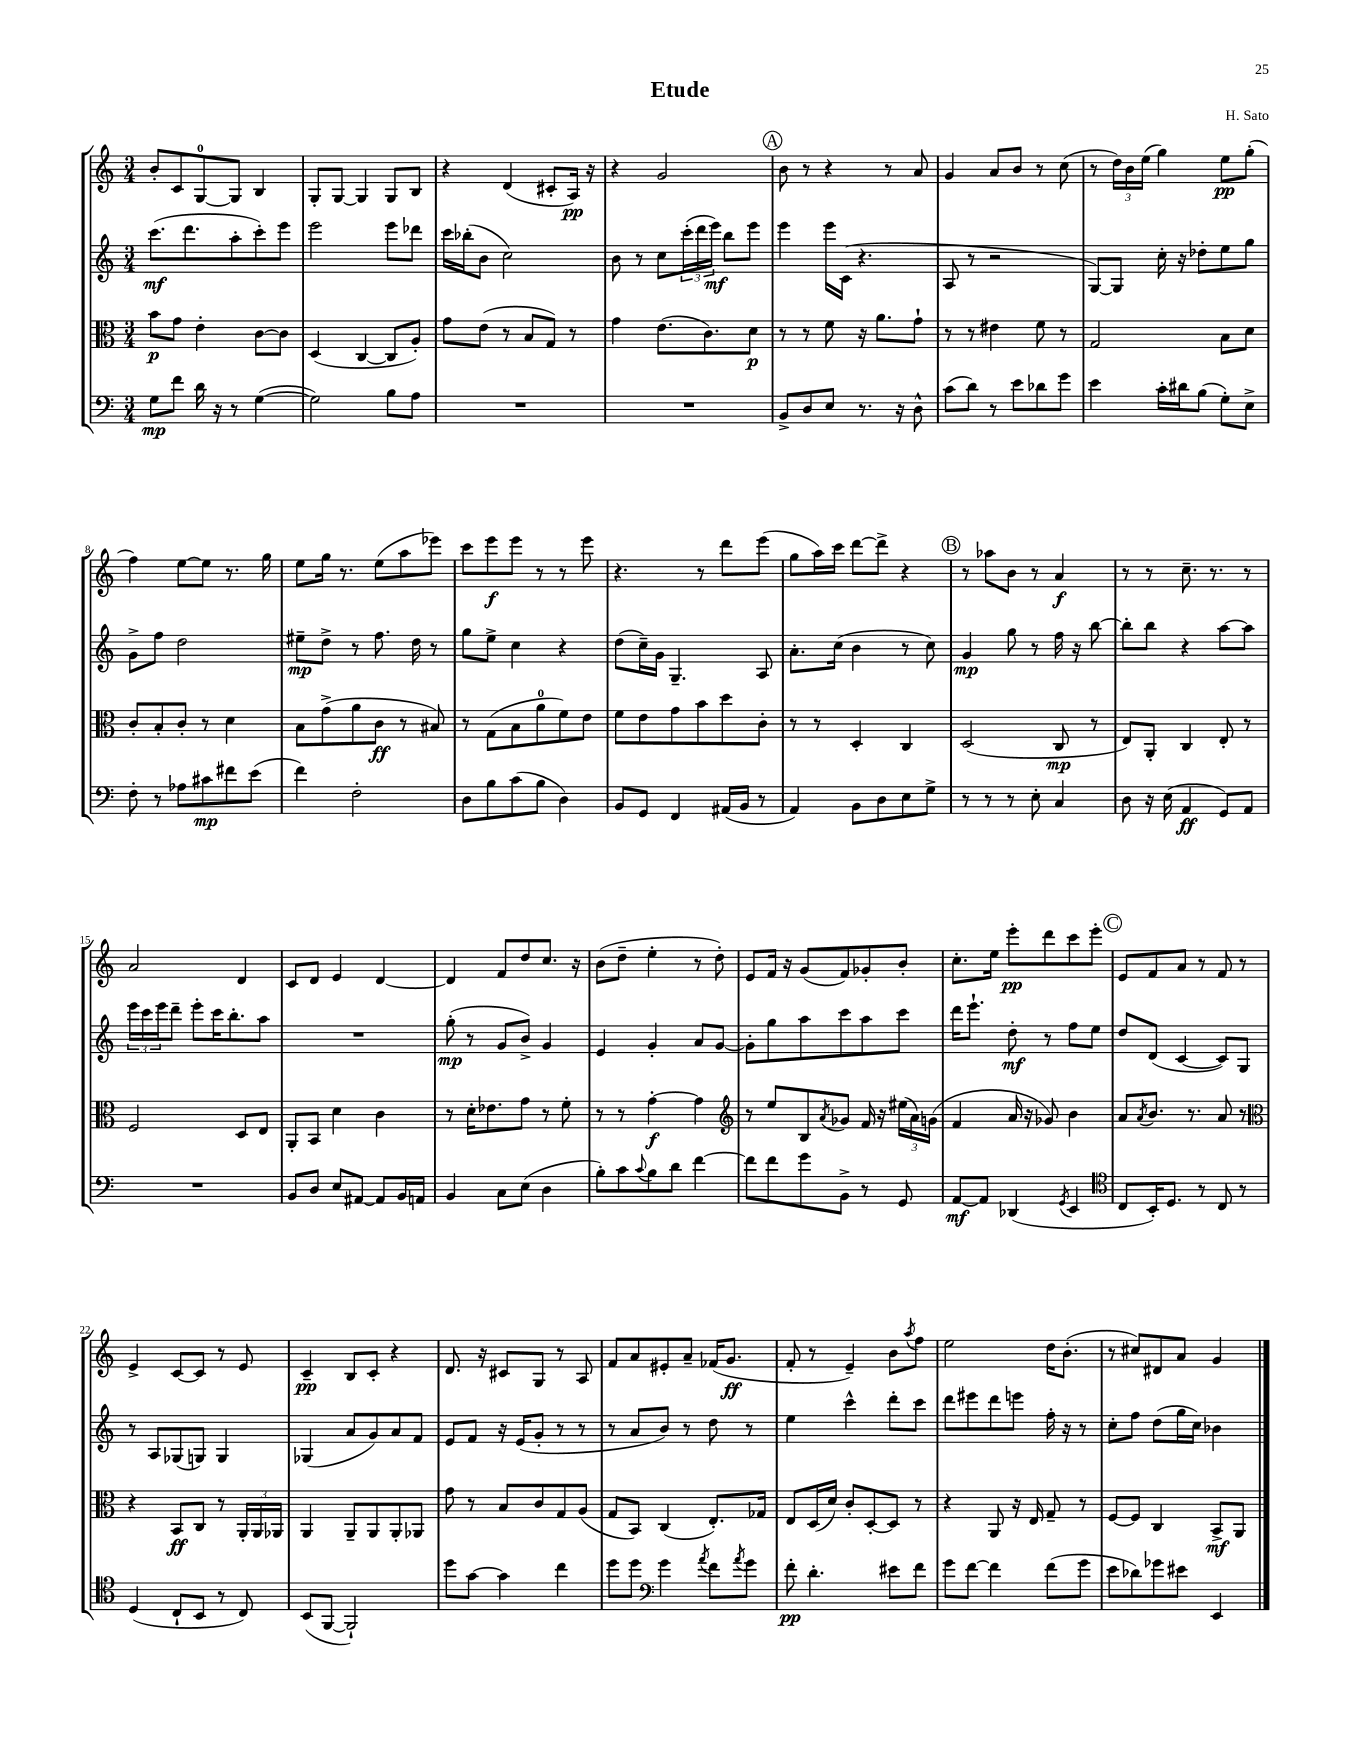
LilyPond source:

\header { title = "Etude" composer = "H. Sato" }
<<
\new StaffGroup <<
\new Staff = "s0" {
    \clef treble \key c \major \numericTimeSignature \time 3/4
    b'8-. c'8 g8-0~ g8 b4 |
    g8-. g8~ g4 g8 b8 |
    r4 d'4( cis'8-. a16\pp) r16 |
    r4 g'2 |
    \mark \markup { \circle "A" } b'8 r8 r4 r8 a'8 |
    g'4 a'8 b'8 r8 c''8( |
    r8 \tuplet 3/2 { d''16) b'16 e''16( } g''4) e''8\pp g''8-.( |
    f''4) e''8~ e''8 r8. g''16 |
    e''8 g''16 r8. e''8( a''8 ees'''8) |
    c'''8 e'''8\f e'''8 r8 r8 e'''8 |
    r4. r8 d'''8 e'''8( |
    g''8 a''16) c'''16 d'''8~ d'''8-> r4 |
    \mark \markup { \circle "B" } r8 aes''8 b'8 r8 a'4\f |
    r8 r8 c''8.-- r8. r8 |
    a'2 d'4 |
    c'8 d'8 e'4 d'4~ |
    d'4 f'8 d''8 c''8. r16 |
    b'8( d''8-- e''4-. r8 d''8-.) |
    e'8 f'16 r16 g'8( f'8) ges'8-. b'8-. |
    c''8.-. e''16 e'''8-.\pp d'''8 c'''8 e'''8-. |
    \mark \markup { \circle "C" } e'8 f'8 a'8 r8 f'8 r8 |
    e'4-> c'8~ c'8 r8 e'8 |
    c'4--\pp b8 c'8-. r4 |
    d'8. r16 cis'8 g8 r8 a8 |
    f'8 a'8 eis'8-. a'8-- fes'16( g'8.\ff |
    f'8-. r8 e'4--) b'8 \acciaccatura { a''8 } f''8 |
    e''2 d''16 b'8.-.( |
    r8 cis''8) dis'8 a'8 g'4 \bar "|." |
}
\new Staff = "s1" {
    \clef treble \key c \major \numericTimeSignature \time 3/4
    c'''8.\mf( d'''8. a''8-. c'''8-.) e'''8 |
    e'''2 e'''8 des'''8 |
    c'''16 bes''16-.( b'8 c''2) |
    b'8 r8 c''8 \tuplet 3/2 { c'''16-.( d'''16 e'''16\mf) } b''8 e'''8 |
    \mark \markup { \circle "A" } e'''4 e'''16 c'16( r4. |
    a8 r8 r2 |
    g8~) g8 c''16-. r16 des''8-. e''8 g''8 |
    g'8-> f''8 d''2 |
    eis''8--\mp d''8-> r8 f''8. d''16 r8 |
    g''8 e''8-> c''4 r4 |
    d''8( c''16--) g'16 g4.-- a8 |
    a'8.-. c''16( b'4 r8 c''8) |
    \mark \markup { \circle "B" } g'4\mp g''8 r8 f''16 r16 b''8~ |
    b''8-. b''8 r4 a''8~ a''8 |
    \tuplet 3/2 { e'''16 c'''16 e'''16 } d'''8-- e'''8-. c'''16 b''8.-. a''8 |
    R2. |
    g''8-.\mp( r8 g'8 b'8->) g'4 |
    e'4 g'4-. a'8 g'8~ |
    g'8-. g''8 a''8 c'''8 a''8 c'''8 |
    d'''16 e'''8.-! d''8-.\mf r8 f''8 e''8 |
    \mark \markup { \circle "C" } d''8 d'8( c'4~ c'8) g8 |
    r8 a8 ges8( g8) g4 |
    ges4( a'8 g'8) a'8 f'8 |
    e'8 f'8 r16 e'16( g'8-. r8 r8 |
    r8 a'8 b'8) r8 d''8 r8 |
    e''4 c'''4-^ d'''8-. c'''8 |
    d'''8 eis'''8 d'''8 e'''8 f''16-. r16 r8 |
    c''8-. f''8 d''8( g''16 c''16) bes'4 \bar "|." |
}
\new Staff = "s2" {
    \clef alto \key c \major \numericTimeSignature \time 3/4
    b'8\p g'8 e'4-. c'8~ c'8 |
    d4( c4~ c8 a8-.) |
    g'8 e'8( r8 b8 g8) r8 |
    g'4 e'8.( c'8.) d'8\p |
    \mark \markup { \circle "A" } r8 r8 f'8 r16 a'8. g'8-! |
    r8 r8 eis'4 f'8 r8 |
    g2 b8 d'8 |
    c'8-. b8-. c'8-. r8 d'4 |
    b8 g'8->( a'8 c'8\ff r8 bis8) |
    r8 g8( b8 a'8-0 f'8) e'8 |
    f'8 e'8 g'8 b'8 d''8 c'8-. |
    r8 r8 d4-. c4 |
    \mark \markup { \circle "B" } d2( c8\mp r8 |
    e8) a,8-. c4 e8-. r8 |
    f2 d8 e8 |
    a,8-. b,8 d'4 c'4 |
    r8 d'16-. ees'8. g'8 r8 f'8-. |
    r8 r8 g'4~-.\f g'4 |
    \clef treble r8 e''8 b8 \acciaccatura { a'8 } ges'8 f'16 r16 \tuplet 3/2 { eis''16( a'16) g'16( } |
    f'4 a'16 r16 ges'8) b'4 |
    \mark \markup { \circle "C" } a'8 \acciaccatura { a'8 } b'8. r8. a'8 r8 |
    \clef alto r4 b,8\ff c8 r8 \tuplet 3/2 { a,16-. a,16 aes,16 } |
    a,4 a,8-- a,8 a,8-. aes,8 |
    g'8 r8 b8 c'8 g8 a8( |
    g8 b,8) c4( e8.-.) ges16 |
    e8 d16( d'16) c'8-. d8~-. d8 r8 |
    r4 a,8 r16 e16 g8-- r8 |
    f8~ f8 c4 b,8->\mf a,8 \bar "|." |
}
\new Staff = "s3" {
    \clef bass \key c \major \numericTimeSignature \time 3/4
    g8\mp f'8 d'16 r16 r8 g4~( |
    g2) b8 a8 |
    R2. |
    R2. |
    \mark \markup { \circle "A" } b,8-> d8 e8 r8. r16 d8-^ |
    c'8( d'8) r8 e'8 des'8 g'8 |
    e'4 c'16-. dis'16 b8( g8-.) e8-> |
    f8-. r8 aes8 cis'8\mp fis'8 e'8( |
    f'4) f2-. |
    d8 b8 c'8( b8 d4) |
    b,8 g,8 f,4 ais,16( b,16 r8 |
    a,4) b,8 d8 e8 g8-> |
    \mark \markup { \circle "B" } r8 r8 r8 e8-. c4 |
    d8 r16 e16( a,4\ff g,8) a,8 |
    R2. |
    b,8 d8 e8 ais,8~ ais,8 b,16 a,16 |
    b,4 c8 e8( d4 |
    b8-.) c'8 \appoggiatura { c'8 } b8 d'8 f'4~ |
    f'8 f'8 g'8 b,8-> r8 g,8 |
    a,8~\mf a,8 des,4( \acciaccatura { g,8 } e,4 |
    \mark \markup { \circle "C" } \clef tenor c8 b,16-.) d8. r8 c8 r8 |
    d4( c8-! b,8 r8 c8) |
    b,8( f,8~ f,2-!) |
    d''8 g'8~ g'4 c''4 |
    d''8 d''8 \clef bass g'4 \acciaccatura { a'8 } f'8 \acciaccatura { a'8 } g'8 |
    f'8-.\pp d'4.-. eis'8 f'8 |
    g'8 f'8~ f'4 f'8( g'8 |
    e'8 des'8) ges'8 eis'8 e,4 \bar "|." |
}
>>
>>
